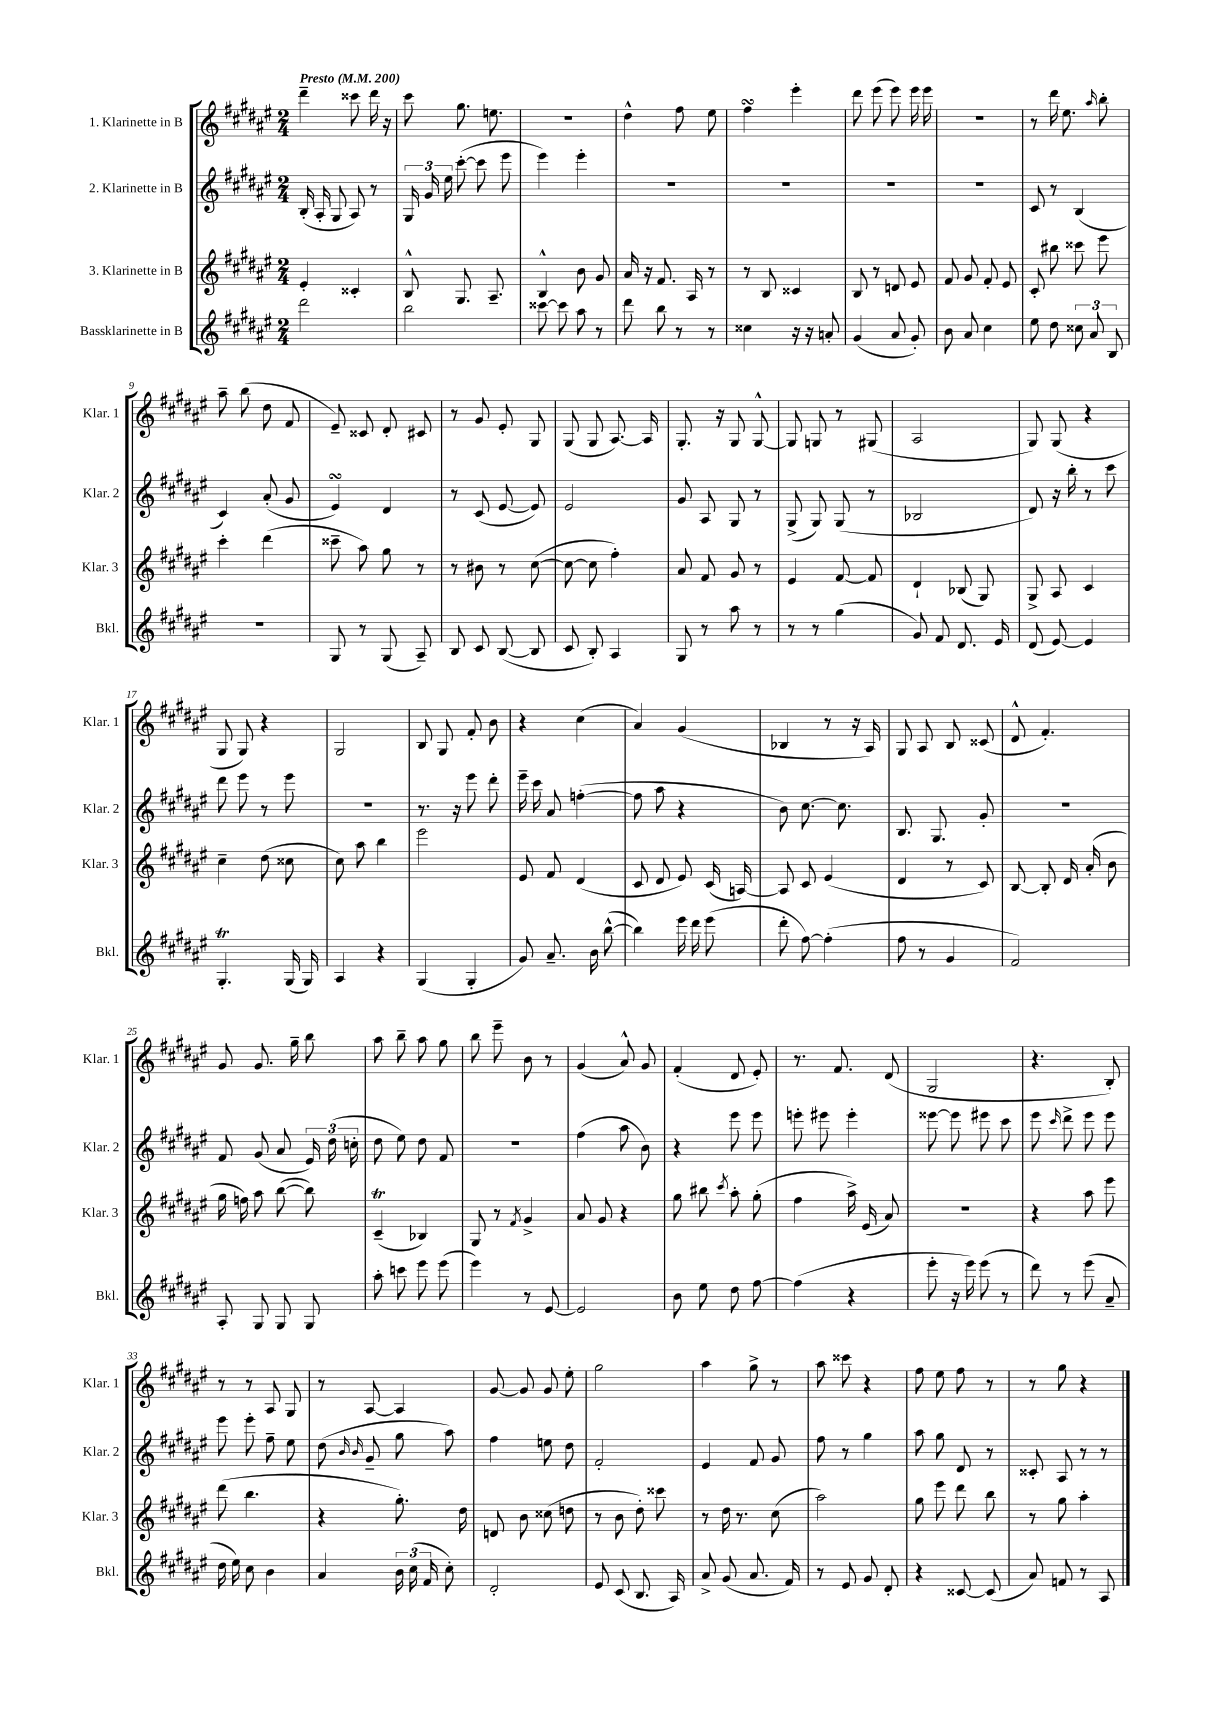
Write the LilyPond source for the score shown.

<<
\new StaffGroup <<
\new Staff = "s0" \with { instrumentName = "1. Klarinette in B" shortInstrumentName = "Klar. 1" } {
    \clef treble \key fis \major \numericTimeSignature \time 2/4 \tempo "Presto" 4 = 200
    \autoBeamOff dis'''4-- cisis'''8 dis'''16 r16 |
    cis'''8 gis''8. e''8. |
    R2 |
    dis''4-^ fis''8 eis''8 |
    fis''4\turn eis'''4-. |
    dis'''8 eis'''8( eis'''8) eis'''16 eis'''16 |
    R2 |
    r8 dis'''16 eis''8. \grace { ais''16 } b''8-. |
    ais''8-- b''8( dis''8 fis'8 |
    eis'8--) cisis'8 dis'8-. cis'8 |
    r8 gis'8 eis'8-. gis8 |
    gis8( gis8 ais8.~) ais16 |
    gis8.-. r16 gis8 gis8~-^ |
    gis8 g8 r8 gis8( |
    ais2 |
    gis8) gis8( r4 |
    gis8 gis8) r4 |
    gis2 |
    b8 gis8 fis'8-. b'8 |
    r4 cis''4( |
    ais'4) gis'4( |
    bes4 r8 r16 ais16) |
    gis8 ais8 b8 cisis'8( |
    dis'8-^ fis'4.-.) |
    gis'8 gis'8. gis''16-- b''8 |
    ais''8 b''8-- ais''8 gis''8 |
    b''8 eis'''8-- b'8 r8 |
    gis'4( ais'8-^) gis'8 |
    fis'4-.( dis'8 eis'8-.) |
    r8. fis'8. dis'8( |
    gis2 |
    r4. b8-.) |
    r8 r8 ais8 gis8 |
    r8 ais8~ ais4 |
    gis'8~ gis'8 gis'8 eis''8-. |
    gis''2 |
    ais''4 gis''8-> r8 |
    ais''8 cisis'''8 r4 |
    fis''8 eis''8 fis''8 r8 |
    r8 gis''8 r4 \bar "|." |
}
\new Staff = "s1" \with { instrumentName = "2. Klarinette in B" shortInstrumentName = "Klar. 2" } {
    \clef treble \key fis \major \numericTimeSignature \time 2/4
    \autoBeamOff b16-.( ais16-. gis8 ais8) r8 |
    \tuplet 3/2 { gis16 gis'16 eis''16 } cis'''8~-.( cis'''8 eis'''8 |
    eis'''4) eis'''4-. |
    R2 |
    R2 |
    R2 |
    R2 |
    cis'8 r8 b4( |
    cis'4) ais'8-.( gis'8 |
    eis'4\turn) dis'4 |
    r8 cis'8( eis'8~ eis'8) |
    eis'2 |
    gis'8 ais8 gis8 r8 |
    gis8->( gis8) gis8( r8 |
    bes2 |
    dis'8) r16 b''16-. r8 cis'''8 |
    dis'''8 eis'''8 r8 eis'''8 |
    R2 |
    r8. r16 eis'''8 dis'''8-. |
    eis'''16-- cis'''16 ais'8 f''4~-.( |
    f''8 ais''8 r4 |
    b'8) cis''8.~ cis''8. |
    b8. gis8. gis'8-. |
    r2 |
    fis'8 gis'8( ais'8 \tuplet 3/2 { eis'16) dis''16( c''16-. } |
    dis''8 eis''8) dis''8 fis'8 |
    R2 |
    fis''4( ais''8 b'8) |
    r4 eis'''8 eis'''8 |
    e'''8-. eis'''8 eis'''4-. |
    eisis'''8~ eisis'''8 eis'''8 cis'''8 |
    eis'''8 \grace { cis'''16 } dis'''8-> eis'''8 eis'''8 |
    eis'''8 eis'''8-. fis''8-- eis''8 |
    dis''8( \grace { b'16 b'16 } gis'8-- gis''8 ais''8) |
    fis''4 e''8 dis''8 |
    fis'2-. |
    eis'4 fis'8 gis'8 |
    fis''8 r8 gis''4 |
    ais''8 gis''8 dis'8 r8 |
    cisis'8-. ais8 r8 r8 \bar "|." |
}
\new Staff = "s2" \with { instrumentName = "3. Klarinette in B" shortInstrumentName = "Klar. 3" } {
    \clef treble \key fis \major \numericTimeSignature \time 2/4
    \autoBeamOff eis'4-. cisis'4-. |
    b8-^ gis8. ais8.-- |
    b4-^ b'8 gis'8 |
    ais'16 r16 fis'8. ais16 r8 |
    r8 b8 cisis'4 |
    b8 r8 d'8 eis'8 |
    fis'8 gis'8 fis'8-. eis'8 |
    cis'8-. bis''8 cisis'''8 eis'''8 |
    cis'''4-. dis'''4( |
    cisis'''8-- ais''8) gis''8 r8 |
    r8 bis'8 r8 cis''8~( |
    cis''8~ cis''8 fis''4-.) |
    ais'8 fis'8 gis'8 r8 |
    eis'4 fis'8~ fis'8 |
    dis'4-! bes8( gis8) |
    gis8-> ais8 cis'4 |
    cis''4-- dis''8( cisis''8 |
    cis''8) ais''8 b''4 |
    eis'''2 |
    eis'8 fis'8 dis'4( |
    cis'8 dis'8 eis'8) cis'16( a16~) |
    a8 cis'8 eis'4( |
    dis'4 r8 cis'8) |
    b8~ b8-. dis'16 ais'16-.( b'8 |
    gis''16 f''16) ais''8 b''8~( b''8) |
    cis'4--\trill( bes4) |
    gis8 r8 \acciaccatura { fis'8 } gis'4-> |
    ais'8 gis'8 r4 |
    gis''8 bis''8 \acciaccatura { cis'''8 } ais''8-. gis''8-.( |
    fis''4 ais''16->) eis'16( ais'8) |
    r2 |
    r4 ais''8 eis'''8 |
    dis'''8( b''4. |
    r4 gis''8.-.) dis''16 |
    d'8 b'8 cisis''8( d''8 |
    r8 b'8 dis''8-.) cisis'''8 |
    r8 dis''16 r8. cis''8( |
    ais''2) |
    gis''8 eis'''8 dis'''8 b''8 |
    r8 gis''8 ais''4-. \bar "|." |
}
\new Staff = "s3" \with { instrumentName = "Bassklarinette in B" shortInstrumentName = "Bkl." } {
    \clef treble \key fis \major \numericTimeSignature \time 2/4
    \autoBeamOff dis'''2 |
    b''2 |
    cisis'''8~ cisis'''8 ais''8 r8 |
    dis'''8 b''8 r8 r8 |
    cisis''4 r16 r16 a'8-. |
    gis'4( ais'8 gis'8-.) |
    b'8 ais'8 cis''4 |
    eis''8 dis''8 \tuplet 3/2 { cisis''8 ais'8 b8 } |
    r2 |
    gis8 r8 gis8( ais8--) |
    b8 cis'8 b8~( b8 |
    cis'8 b8-.) ais4 |
    gis8 r8 ais''8 r8 |
    r8 r8 gis''4( |
    gis'8) fis'8 dis'8. eis'16 |
    dis'8( eis'8~) eis'4 |
    gis4.-.\trill gis16( gis16) |
    ais4 r4 |
    gis4( gis4-. |
    gis'8) ais'8.-- b'16 b''8~-^( |
    b''4) eis'''16 dis'''16 eis'''8( |
    dis'''8-. fis''8~) fis''4-.( |
    fis''8 r8 gis'4 |
    fis'2) |
    ais8-. gis8 gis8 gis8 |
    ais''8-. c'''8 eis'''8 eis'''8( |
    eis'''4) r8 eis'8~ |
    eis'2 |
    b'8 eis''8 dis''8 fis''8~ |
    fis''4( r4 |
    eis'''8-. r16 eis'''16) eis'''8( r8 |
    dis'''8) r8 eis'''8( ais'8-- |
    dis''16 eis''16) cis''8 b'4 |
    ais'4 \tuplet 3/2 { b'16 cis''16( fis'16 } cis''8-.) |
    dis'2-. |
    eis'8 cis'8( b8. ais16) |
    ais'8-> gis'8( ais'8. fis'16) |
    r8 eis'8 gis'8 dis'8-. |
    r4 cisis'8~ cisis'8( |
    ais'8) f'8 r8 ais8 \bar "|." |
}
>>
>>
